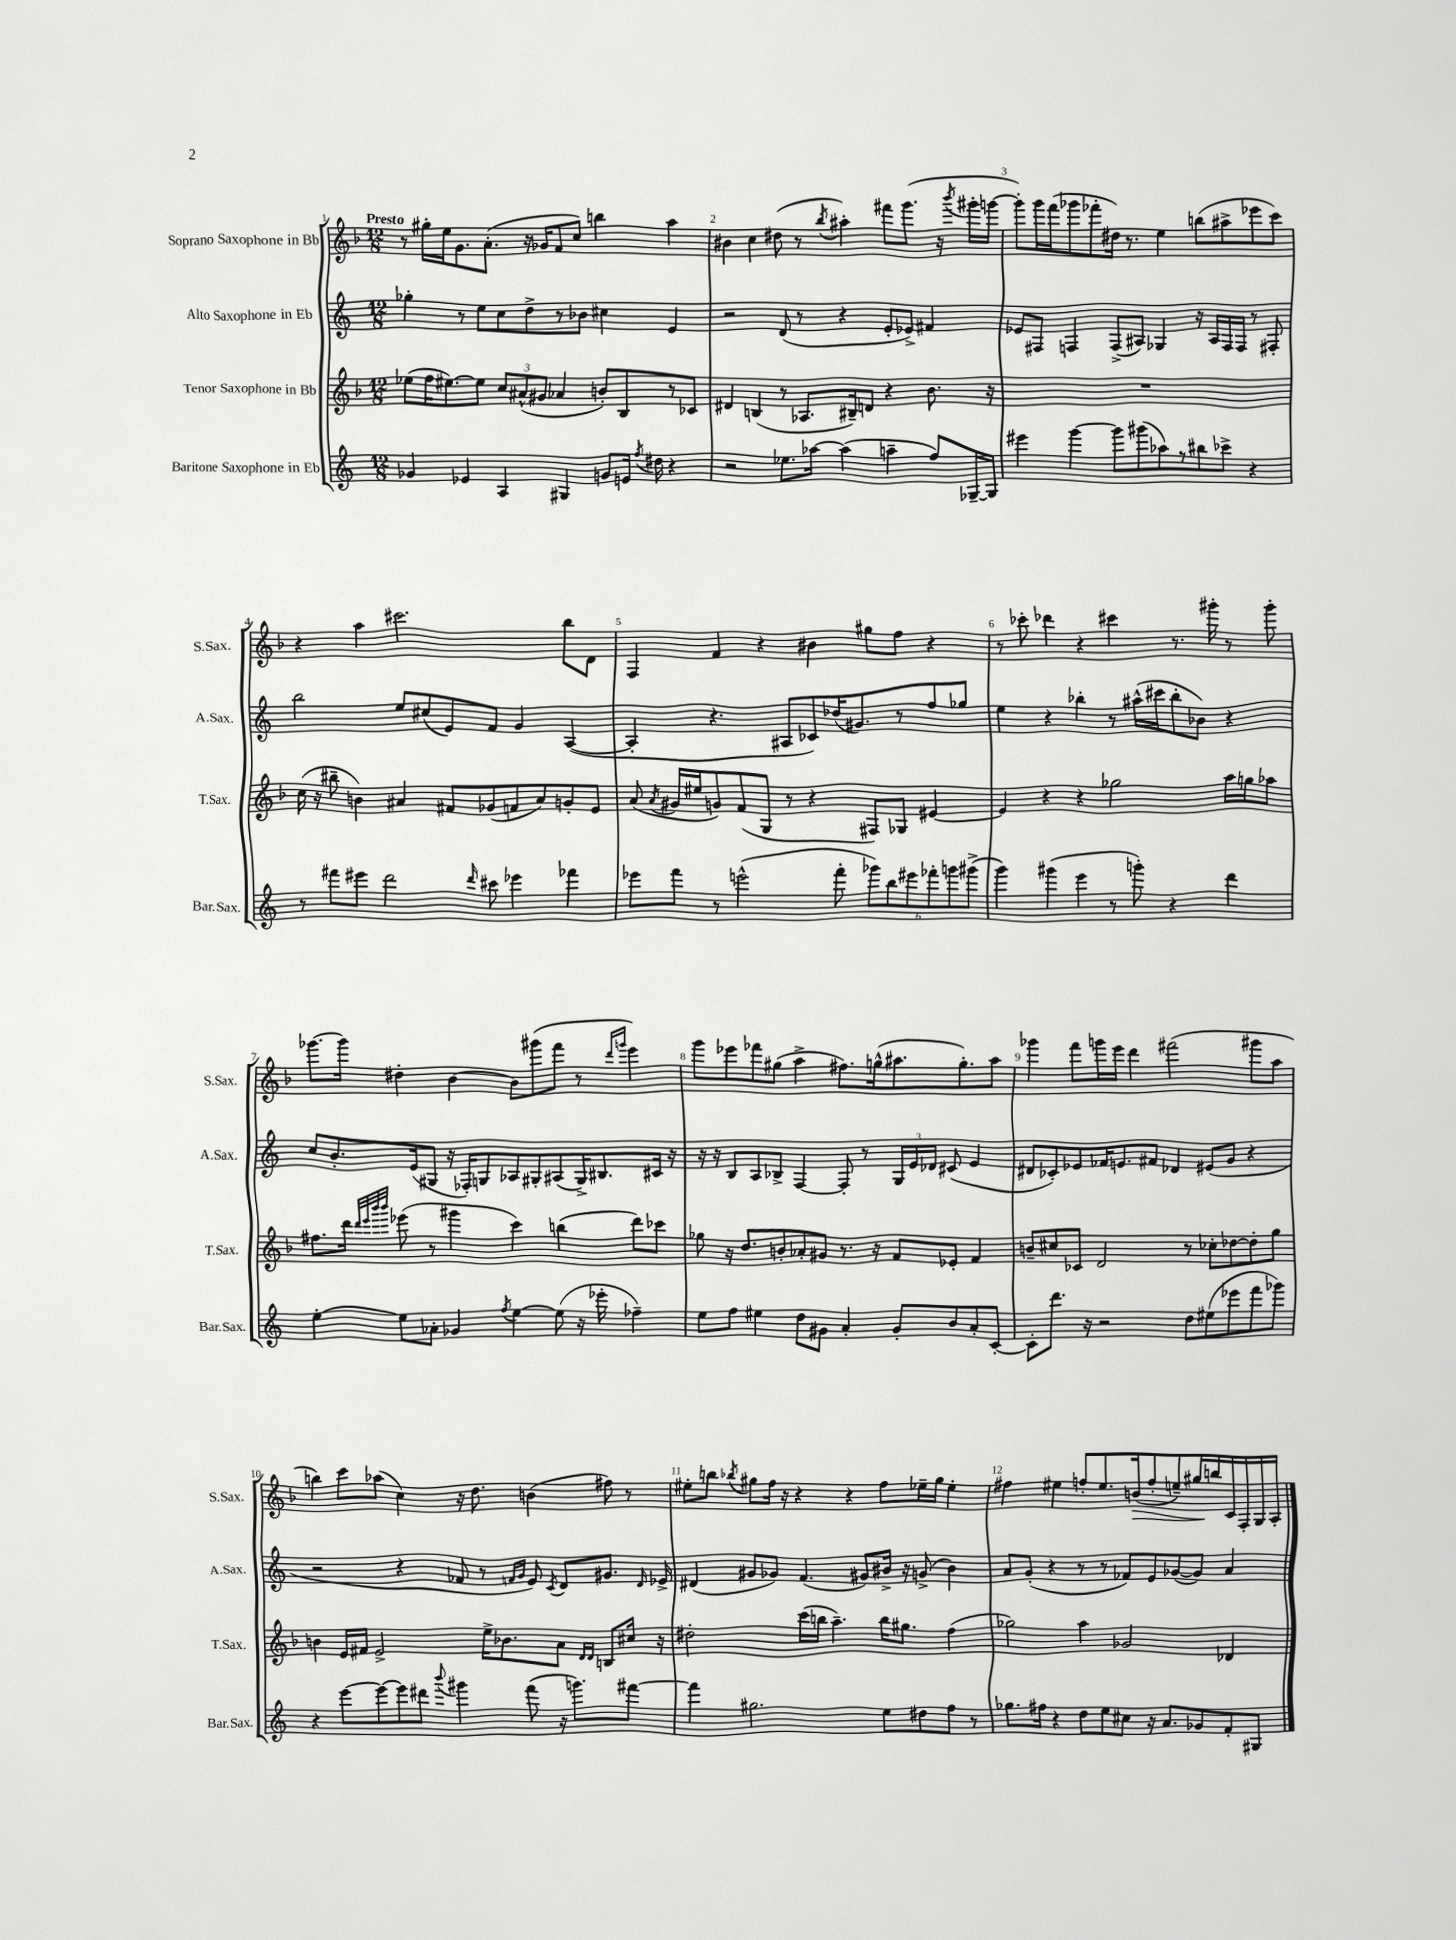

**kern	**kern	**kern	**kern
*staff4	*staff3	*staff2	*staff1
*clefG2	*clefG2	*clefG2	*clefG2
*k[]	*k[b-]	*k[]	*k[b-]
*M12/8	*M12/8	*M12/8	*M12/8
4g-/	(8ee-\L	4gg-'\	8r
.	16ff\K	.	16gg#'\LL
.	[8.ee#\)	.	16ee\J
4e-/	.	8r	8.g\
.	8ee#\]J	8ee\L	.
.	.	.	(8.a'\J
4A/	12cc/L	8cc\	.
.	(12a#^^/	.	.
.	.	8dd^\	16r
.	12g#/J	.	.
.	.	.	16g-/LK
4G#/	4a-/	8r	8f/
.	.	8b-\J	8cc/J)
8g/L	8b'/L)	4cc#\	4bb\
16e/Jk	8B-/	.	.
8qff/	.	.	.
16dd#\	.	.	.
4r	8r	4e/	4aa\
.	8c-/J	.	.
=	=	=	=
2r	4d#/	2r	4b#\
.	(4B/	.	4cc\
8.ee-\L	8r	(8d/	(8dd#\
.	8.A-/L	8r	8r
[16aa-\Jk	.	.	.
.	.	.	8qbb-/
(4aa-\]	.	4r	4aa#'\)
.	16B#~/k)	.	.
.	8d/J	.	.
4aa~\	4r	8e'/L	8fff#\L
.	.	8e-^/J)	(8.ggg\J
8ff/L)	8.b-\	4f#/	.
.	.	.	16r
.	.	.	8qbbb-/
[16G-~/L	.	.	16ggg#'\LL
16G-/]JJ	16r	.	[16ggg\JJ
=	=	=	=
4eee#\	1.r	8e-/L	8ggg'\]L)
.	.	8F#/J	16ggg\L
.	.	.	(16fff\J
[4ggg\	.	4F/	8ggg-\
.	.	.	8fff-'\
8ggg\]L	.	(8F^/L	16dd#\Jk)
.	.	.	8.r
(8ggg#\	.	8A#/J)	.
8aa-\)	.	4G-/	4ee\
8r	.	.	.
8bb#\	.	16r	(8bb\L
.	.	16A#/LL	.
8ccc-^\J	.	16F/	8aa#^\
.	.	16F/JJ	.
4r	.	8r	8eee-\
.	.	8F#'/	8ccc\J)
=	=	=	=
8r	(16cc\	2bb\	4r
.	16r	.	.
8fff#\L	8bb#~\	.	.
8eee#\J	4b\)	.	4aa\
2ddd\	.	.	.
.	4a#/	8ee/L	2.ccc#\
.	.	(8cc#/	.
.	8f#/L	8e/)	.
16qqddd/	.	.	.
8ccc#\	(8g-/	8f/J	.
4eee-\	8f/	4g/	.
.	8a#/)	.	.
4fff-\	8g'/	([4A/	8bb-\L
.	8e/J	.	8d\J
=	=	=	=
8eee-\L	(8a/	4A'/]	4F/
.	8qa/	.	.
8fff\J	16g#/LL	.	.
.	16ee#/J	.	.
8r	8g/)	4.r	4f/
(2eee^^\	(8f/	.	.
.	8G/J	.	4r
.	8r	8A#/L	.
.	4r	8c-/)	4b#\
8fff'\	.	(16dd-/K	.
.	.	8.g#/)	.
12ggg-\L)	8F#/L)	.	8gg#\L
12bb\	.	.	.
.	8G-/J	8r	8ff\J
12eee#\	.	.	.
12fff-'\	[4e#/	8ff/	4r
12ggg\	.	.	.
.	.	8gg-/J	.
(12ggg#^\J	.	.	.
=	=	=	=
4ggg\)	4e#/]	4ee\	8r
.	.	.	8ccc-'\
(4ggg#\	4r	4r	4ddd-\
4eee\	4r	4bb-'\	4r
8r	2gg-\	8r	4ccc#\
8ggg'\)	.	(16aa#^^\LL	.
.	.	16ccc#\J	.
4r	.	8bb-'\	8.r
.	.	8b-\J)	.
.	.	.	16ggg#'\
4ddd\	16aa\LL	4r	8r
.	16gg\J	.	.
.	8aa-\J	.	8ggg#'\
=	=	=	=
[4ee'\	8.ff#\L	8cc/L	[8.ggg-\L
.	.	8.b'/	.
.	16ddd\Jk	.	16ggg-\]Jk
.	32qqddd/LLL	.	.
.	32qqeee/	.	.
.	32qqbbb-/	.	.
.	32qqbbb-/JJJ	.	.
8ee\]L	(8eee-\	.	4dd#'\
.	.	(16e/k	.
8a-'\J	8r	8G#/J	.
4g-/	4ggg#\	16r	[4b-\
.	.	16F-'/LK)	.
.	.	8G/	.
8qff/	.	.	.
[4ee\	4ccc\)	8A-/	8b-\]L
.	.	8G#'/	(8ggg#\
(8ee\]	(4bb\	(8A#/	8fff\J
16r	.	16G#^/K)	8r
16eee-'\	.	8.B#/	.
.	.	.	16qqddd/LL
.	.	.	16qqggg/JJ
4ff-~\)	8ddd\L)	.	4eee\)
.	8ccc-\J	16c#/Jk	.
.	.	16r	.
=	=	=	=
8ee\L	8gg-\	16r	8ggg\L
.	.	16r	.
8ff\J	16r	8B/L	8eee-\
.	8.dd/L	.	.
4ee#\	.	8A/	8fff-\
.	8b'/	8B-^/J	(8gg#\J
8dd\L	8a-'/	[4F/	4aa^\
8g#\J	8g#/J	.	.
4a'/	8.r	8F'/]	8.ff#\L)
.	.	8r	.
.	16r	.	(16gg^^\k
8g#'/L	8f/L	24G/LL	8.aa#\
.	.	24e/	.
.	.	24d-/JJ	.
8b/	8e-'/J	(8c#/	.
.	.	.	8.gg'\)
8a'/	4f/	4e/	.
[8c'/J	.	.	8aa#\J
=	=	=	=
8c'\]L	8b~/L	8d#/L	4ggg-\
8.ddd\J	8cc#/	8c-'/)	.
.	8c-/J	8e-/	8fff\L
16r	.	.	.
2r	2d/	16f-/K	16ggg\L
.	.	8.e/	16eee\JJ
.	.	.	4ddd\
.	.	8f#/J	.
.	.	4d-/	(2fff#\
8dd\L	8r	.	.
(8ee#\	8cc-'\L	(8e#/L	.
8eee-\	[8dd-\	8g/J	.
8fff\	8dd-'\]	4r	8ggg#\L
8ggg-\J)	8gg\J	.	8aa\J
=	=	=	=
4r	4b\	2r	4bb\)
[8eee\L	16e/LL	.	8ccc\L
.	16f#/JJ	.	.
8eee\_	2e^/	.	(8aa-\J
8eee\]	.	4r	4cc\)
8ddd#\J	.	.	.
8qqbbb/	.	.	.
4ggg#\	.	8f-/	16r
.	.	.	8.dd\
.	16ee^\LK	8r	.
.	8.b-\	.	.
.	.	16qqf/LL	.
.	.	16qqg/JJ	.
(8fff\	.	8e/)	(4b\
.	.	8qc/	.
16r	8a\J	8d/L	.
8.ggg\L)	.	.	.
.	16qqd/LL	.	.
.	16qqd/JJ	.	.
.	8B/L	8.g#/J	8ff#\)
[8fff#\J	16cc#/Jk	.	8r
.	.	16qqd/	.
.	16r	16e-^/	.
=	=	=	=
4fff#\]	2dd#'\	(4d#/	8ee#'\L
.	.	.	8bb\J
.	.	.	8qbb-/
2.gg#\	.	8g#/L	8gg#\L
.	.	8g-/J)	16ff\Jk
.	.	.	16r
.	(16ccc\LL	(4.f/	4r
.	16bb\JJ	.	.
.	4.aa~\)	.	.
.	.	.	4r
.	.	8g#/L)	.
8ee\L	16bb\LK	16b#^/Jk	8ff\L
.	8.gg#\J	16r	.
8dd#\	.	(8g^/	16ee-~\L
.	.	.	16gg#\JJ
8ff\J	(4ff\	4b#\)	4ee-'\
8r	.	.	.
=	=	=	=
8.gg-\L	2gg-\)	8a/L	4ff#\
.	.	(8g'/J	.
16ff#\Jk	.	.	.
4r	.	4r	4ee#\
8dd\L	4aa\	8r	8ff'/L
8ee\	.	8r	8.ee#/
8cc#\J	2g-/	8f-/L)	.
.	.	.	(16b/k
16r	.	8e/	8ff'/
8.a/L	.	.	.
.	.	([8g-/	8ee~/)
8g-/	.	8g-/]J)	16gg#/L
.	.	.	16bb/
8f'/	4d-/	4a/	16c/
.	.	.	16F'/
8G#/J	.	.	16G/
.	.	.	16A'/JJ
==	==	==	==
*-	*-	*-	*-
